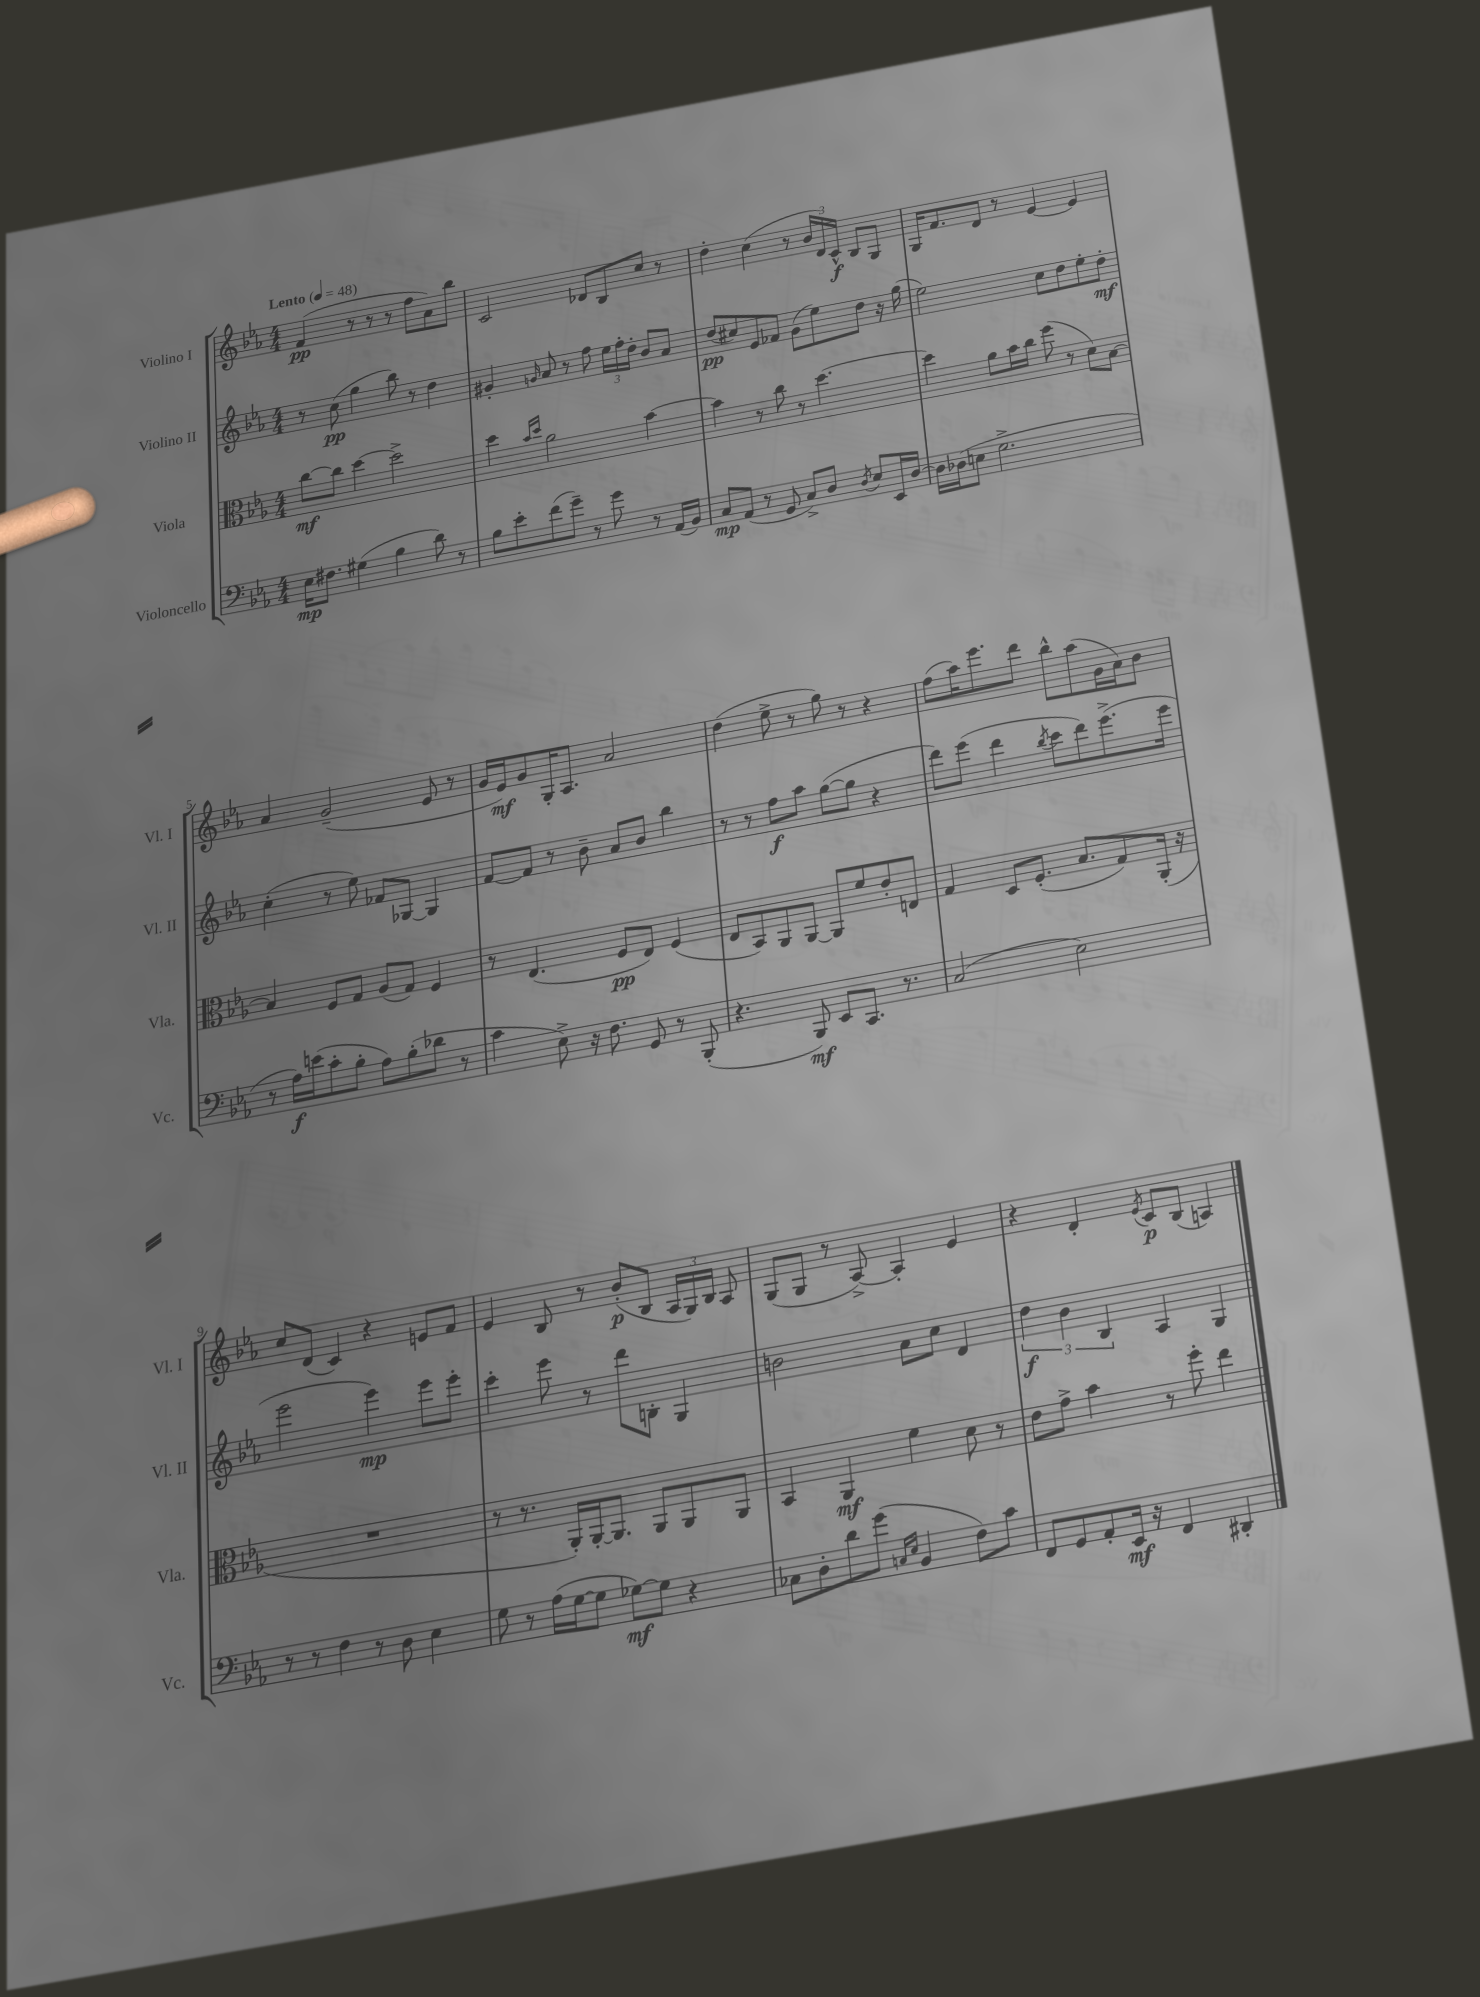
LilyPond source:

<<
\new StaffGroup <<
\new Staff = "s0" \with { instrumentName = "Violino I" shortInstrumentName = "Vl. I" } {
    \clef treble \key ees \major \numericTimeSignature \time 4/4 \tempo "Lento" 4 = 48
    \autoBeamOff f'4\pp( r8 r8 r8 f''8[ aes'8) bes''8] |
    c'2 des'8[ bes8 c''8] r8 |
    d''4-. c''4( r8 \tuplet 3/2 { bes'16[ d'16) c'16]-^\f } bes8[ g8] |
    g16[ f'8. d'8] r8 ees'4~ ees'4 |
    aes'4 g'2--( ees'8 r8 |
    g'16[ ees'16\mf) g'8 g16-. aes8.] aes'2 |
    d''4( ees''8-> r8 g''8) r8 r4 |
    f''8[( aes''16) ees'''8. d'''8] bes''8[-^ aes''8( g'16 aes'16) bes'8] |
    c''8[ d'8]( c'4) r4 e'8[ f'8] |
    ees'4 bes8 r8 bes'8[-.\p( bes8] \tuplet 3/2 { aes16[ g16) bes16] } aes8 |
    g8[( g8] r8 aes8~->) aes4-. ees'4 |
    r4 d'4-. \acciaccatura { ees'8 } c'8[\p bes8]( a4) \bar "|." |
}
\new Staff = "s1" \with { instrumentName = "Violino II" shortInstrumentName = "Vl. II" } {
    \clef treble \key ees \major \numericTimeSignature \time 4/4
    \autoBeamOff r8 c''8\pp( g''4 bes''8) r8 d''4 |
    gis'4-. \grace { g'16 } aes'8 r8 f''8 \tuplet 3/2 { ees''16[ f''16-. d''16]-. } bes'8[ aes'8] |
    d''8[\pp( cis''8) ees'8 fes'8] g'8[( ees''8) d''8] r16 g''16( |
    ees''2) c''8[ d''8 ees''8-. d''8]-.\mf |
    c''4-.( r8 ees''8) fes'8[ ges8]~ ges4 |
    f'8[~ f'8] r8 bes'8-- aes'8[ bes'8] bes''4 |
    r8 r8 f''8[\f aes''8] g''8[~( g''8] r4 |
    d'''8[) ees'''8]( d'''4 \acciaccatura { bes''8 } c'''8[ d'''8) ees'''8.->( ees'''16] |
    ees'''2 ees'''4\mp) ees'''8[ ees'''8]-. |
    c'''4-. ees'''8 r8 d'''8[ b8]-. g4 |
    b'2 aes'8[ c''8] d'4 |
    \tuplet 3/2 { d''4\f bes'4 bes4 } aes4 g4 \bar "|." |
}
\new Staff = "s2" \with { instrumentName = "Viola" shortInstrumentName = "Vla." } {
    \clef alto \key ees \major \numericTimeSignature \time 4/4
    \autoBeamOff c''8[~\mf c''8] d''4~ d''2-> |
    d''4 \grace { bes'16[ d''16] } aes'2 bes'4~ |
    bes'4 r8 c''8 r8 d''4.~ |
    d''4 aes'8[ bes'16 c''16] f''8( r8 d'8[) bes8]~ |
    bes4 f8[ g8] aes8[( g8]) f4 |
    r8 ees4.( f8[\pp ees8]) f4( |
    ees8[ bes,8) aes,8 aes,8]~ aes,8[ f'8 ees'8-. e8] |
    g4 d8[ f8.]-.( bes8.[ g8) aes,16]-.( r16 |
    R1 |
    r8 r8. aes,16[-.) aes,16~-. aes,8.] aes,8[ aes,8 aes,8] |
    bes,4 aes,4\mf f'4 d'8 r8 |
    ees'8[ g'8]-> bes'4 r8 f''8-. ees''4 \bar "|." |
}
\new Staff = "s3" \with { instrumentName = "Violoncello" shortInstrumentName = "Vc." } {
    \clef bass \key ees \major \numericTimeSignature \time 4/4
    \autoBeamOff ees16[\mp fis8.] gis4( bes4 d'8) r8 |
    bes8[ ees'8-. f'8( g'8]--) r8 g'8 r8 aes,16[( bes,16]) |
    c8[\mp aes,8]( r8 g,8 c8[->) d8] \acciaccatura { d8 } ees8[ ees,16 d16]~ |
    d16[ des16( e8] g2.-> |
    r8 aes16[\f) e'16( c'8-. bes8]-. aes8[) bes8-.( des'8] r8 |
    c'4 ees8->) r16 f8. g,8 r8 bes,,8-.( |
    r4. bes,,8\mf) ees,8[ c,8.] r8. |
    c2( ees2) |
    r8 r8 f4 r8 d8 ees4 |
    g8 r8 aes16[( g16~ g8] ges8[~\mf) ges8] r4 |
    ces8[ d8-. d'8 g'8]( \grace { c16[ ees16] } bes,4 f8[) c'8] |
    f,8[ g,8 aes,8-. ees,16]\mf r16 f,4 dis,4-. \bar "|." |
}
>>
>>
